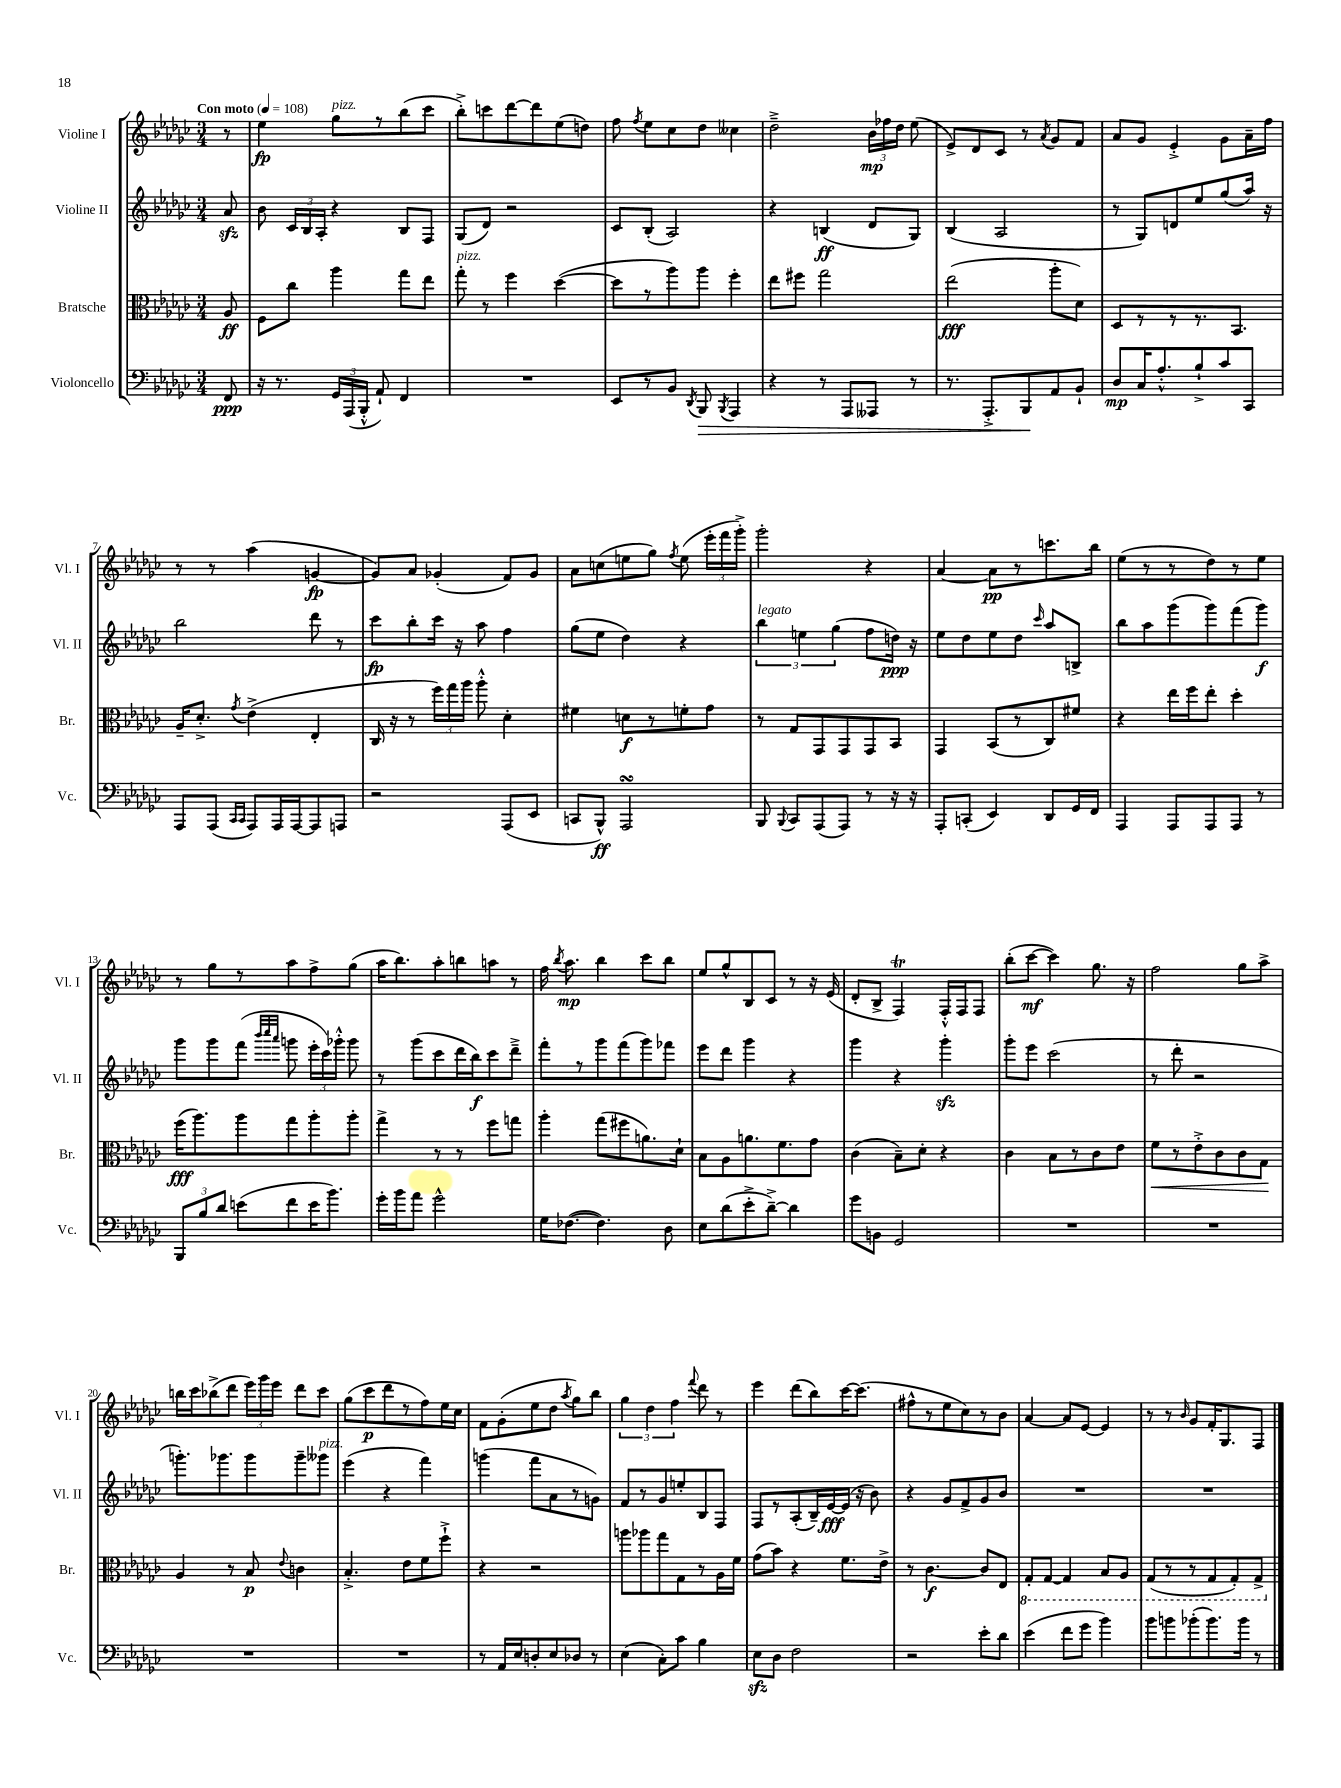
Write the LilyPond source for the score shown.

<<
\new StaffGroup <<
\new Staff = "s0" \with { instrumentName = "Violine I" shortInstrumentName = "Vl. I" } {
    \clef treble \key ges \major \numericTimeSignature \time 3/4 \partial 8 \tempo "Con moto" 4 = 108
    \autoBeamOff r8 |
    ees''4\fp ges''8[^\markup { \italic "pizz." } r8 bes''8( ces'''8] |
    bes''8[-.->) c'''8 des'''8~ des'''8 ees''8( d''8]) |
    f''8 \acciaccatura { f''8 } ees''8[ ces''8 des''8] ceses''4 |
    des''2---> \tuplet 3/2 { bes'16[\mp fes''16 des''16] } ees''8( |
    ees'8[->) des'8 ces'8] r8 \acciaccatura { aes'8 } ges'8[ f'8] |
    aes'8[ ges'8] ees'4-.-> ges'8[ aes'16-- f''16] |
    r8 r8 aes''4( g'4~\fp |
    g'8[) aes'8] ges'4-.( f'8[) ges'8] |
    aes'8[ c''8( e''8 ges''8]) \acciaccatura { f''8 } e''8( \tuplet 3/2 { ees'''16[-. f'''16 ges'''16]-.->) } |
    ges'''2-. r4 |
    aes'4~ aes'8[\pp r8 c'''8. bes''16] |
    ees''8[( r8 r8 des''8) r8 ees''8] |
    r8 ges''8[ r8 aes''8 f''8-> ges''8]( |
    aes''16[ bes''8.) aes''8-. b''8 a''8] r8 |
    f''16 \acciaccatura { bes''8 } aes''8.\mp bes''4 ces'''8[ bes''8] |
    ees''8[ ges''8-^ bes8 ces'8] r8 r16 ees'16( |
    des'8[-. bes8]-> f4\trill) f16[-.-^ f16 f8] |
    bes''8[-.( ces'''8]~\mf ces'''4) ges''8. r16 |
    f''2 ges''8[ aes''8]-> |
    b''16[ ces'''16 bes''8->( des'''8] \tuplet 3/2 { ees'''16[) ges'''16 ees'''16] } des'''8[ ces'''8] |
    ges''8[( ces'''8\p des'''8 r8 f''8) ees''16 ces''16] |
    f'8[ ges'8-.( ees''8 des''8] \acciaccatura { aes''8 } ges''8[) bes''8] |
    \tuplet 3/2 { ges''4 des''4 f''4 } \appoggiatura { f'''8 } des'''8 r8 |
    ees'''4 des'''8[( bes''8) ces'''16~ ces'''8.]( |
    fis''8[-^ r8 ees''8 ces''8) r8 bes'8] |
    aes'4~ aes'8[ ees'8]~ ees'4 |
    r8 r8 \grace { bes'16 } ges'8[ f'16-. ges8. f8] \bar "|." |
}
\new Staff = "s1" \with { instrumentName = "Violine II" shortInstrumentName = "Vl. II" } {
    \clef treble \key ges \major \numericTimeSignature \time 3/4 \partial 8
    \autoBeamOff aes'8\sfz |
    bes'8 \tuplet 3/2 { ces'16[ bes16 aes16]-. } r4 bes8[ f8] |
    ges8[( des'8]) r2 |
    ces'8[ bes8]-.( aes2) |
    r4 b4\ff( des'8[ ges8]) |
    bes4( aes2 |
    r8 ges8[) d'8 ees''8 ges''8( aes''16]) r16 |
    bes''2 des'''8 r8 |
    ces'''8[\fp bes''8-. ces'''16] r16 aes''8 f''4 |
    ges''8[( ees''8] des''4) r4 |
    \tuplet 3/2 { bes''4^\markup { \italic "legato" } e''4 ges''4( } f''8[ d''16]\ppp) r16 |
    ees''8[ des''8 ees''8 des''8] \grace { ces'''16 } aes''8[ b8]-> |
    bes''8[ aes''8 ges'''8( ges'''8) f'''8( ges'''8]\f) |
    ges'''8[ ges'''8 f'''8]( \grace { bes'''32[ ces''''32 aes'''32] } g'''8 \tuplet 3/2 { ees'''16[-. ces'''16) ges'''16]-.-^ } ges'''8 |
    r8 ges'''8[( ces'''8 des'''16 bes''16\f) ces'''8 des'''8]---> |
    f'''8[-. r8 ges'''8 f'''8( ges'''8) fes'''8] |
    ees'''8[ des'''8] ges'''4 r4 |
    ges'''4 r4 ges'''4-.\sfz |
    ges'''8[-. ees'''8] ces'''2( |
    r8 des'''8-. r2 |
    g'''8.[-.) ges'''8. ges'''8 ges'''8-- geses'''8]^\markup { \italic "pizz." } |
    ees'''4( r4 f'''4) |
    g'''4( f'''8[ aes'8 r8 g'8]) |
    f'8[ r8 ges'8 e''8-. bes8 f8] |
    f8[ r8 aes8-.( bes16--) ees'16~\fff ees'16]( r16 bes'8) |
    r4 ges'8[ f'8-> ges'8 bes'8] |
    R2. |
    R2. \bar "|." |
}
\new Staff = "s2" \with { instrumentName = "Bratsche" shortInstrumentName = "Br." } {
    \clef alto \key ges \major \numericTimeSignature \time 3/4 \partial 8
    \autoBeamOff aes8\ff |
    f8[ ces''8] aes''4 ges''8[ ees''8] |
    ges''8-.^\markup { \italic "pizz." } r8 f''4 des''4~( |
    des''8[ r8 aes''8) aes''8] f''4-. |
    ees''8[ fis''8] ges''2 |
    ees''2\fff( aes''8[-. des'8]) |
    des8[ r8 r8 r8. bes,8.] |
    aes16[-- des'8.]-.-> \acciaccatura { ges'8 } ees'4->( ees4-. |
    ces16 r16 r8 \tuplet 3/2 { f''16[) ges''16 aes''16] } aes''8-.-^ des'4-. |
    fis'4 d'8[\f r8 f'8-. ges'8] |
    r8 ges8[ ges,8 ges,8 ges,8 bes,8] |
    ges,4 bes,8[( r8 ces8) fis'8] |
    r4 ees''16[ f''16 ees''8]-. des''4-. |
    f''16[\fff( aes''8.) aes''8 ges''8 aes''8-. aes''8]-. |
    ges''4-> r8 r8 f''8[ g''8] |
    aes''4-. ges''8[( fis''8 a'8.) des'16]-! |
    bes8[ aes8 a'8. f'8. ges'8] |
    ces'4( bes8[--) des'8]-. r4 |
    ces'4 bes8[ r8 ces'8 ees'8] |
    f'8[\< r8 ees'8-.-> ces'8 ces'8 ges8]\! |
    aes4 r8 bes8\p \appoggiatura { ees'8 } c'4 |
    bes4.-.-> ees'8[ f'8 f''8]-!-> |
    r4 r2 |
    a''8[ aes''8 ges''8 ges8 r8 aes16 f'16] |
    ges'8[( bes'8]) r4 f'8.[ ees'16]-> |
    r8 ces'4.~\f ces'8[ ees8] |
    \ottava #-1 ges,8[-. ges,8]~ ges,4 bes,8[ aes,8] |
    ges,8[( r8 r8 ges,8 ges,8-.) ges,8]-> \ottava #0 \bar "|." |
}
\new Staff = "s3" \with { instrumentName = "Violoncello" shortInstrumentName = "Vc." } {
    \clef bass \key ges \major \numericTimeSignature \time 3/4 \partial 8
    \autoBeamOff f,8\ppp |
    r16 r8. \tuplet 3/2 { ges,16[ aes,,16( bes,,16]-.-^ } aes,8-!) f,4 |
    R2. |
    ees,8[ r8 bes,8] \acciaccatura { des,8 } bes,,8\> \acciaccatura { bes,,8 } aes,,4 |
    r4 r8 aes,,8[ aeses,,8] r8 |
    r8. aes,,8.[-.-> bes,,8\! aes,8 bes,8]-! |
    des8[\mp ces16 aes8.-.-^ bes8-!-> ces'8 ces,8] |
    aes,,8[ aes,,8]( \grace { ces,16[ ces,16] } aes,,8[) aes,,16 aes,,16~ aes,,8 a,,8] |
    r2 aes,,8[( ees,8] |
    c,8[ bes,,8]-^\ff) aes,,2\turn |
    bes,,8 \appoggiatura { bes,,8 } ces,8[ aes,,8( aes,,8]) r8 r16 r16 |
    aes,,8[-. c,8]-.( ees,4) des,8[ ges,16 f,16] |
    aes,,4 aes,,8[ aes,,8 aes,,8] r8 |
    \tuplet 3/2 { bes,,8[ bes8 des'8] } e'8[( f'8 e'16 bes'8.]) |
    ges'16[-. bes'16 aes'8] ges'2-^ |
    ges16[ fes8.]~( fes4.) des8 |
    ees8[ des'8( ees'8-.-> des'8]~--->) des'4 |
    ges'8[ b,8] ges,2 |
    R2. |
    R2. |
    R2. |
    R2. |
    r8 aes,16[ ees16 d8-. ees8 des8] r8 |
    ees4( ces8[-.) ces'8] bes4 |
    ees8[\sfz des8] f2 |
    r2 ees'8[-. des'8] |
    ees'4( f'8[ ges'8] bes'4) |
    bes'8[ b'8 bes'8-.( bes'8.) bes'16] r8 \bar "|." |
}
>>
>>
